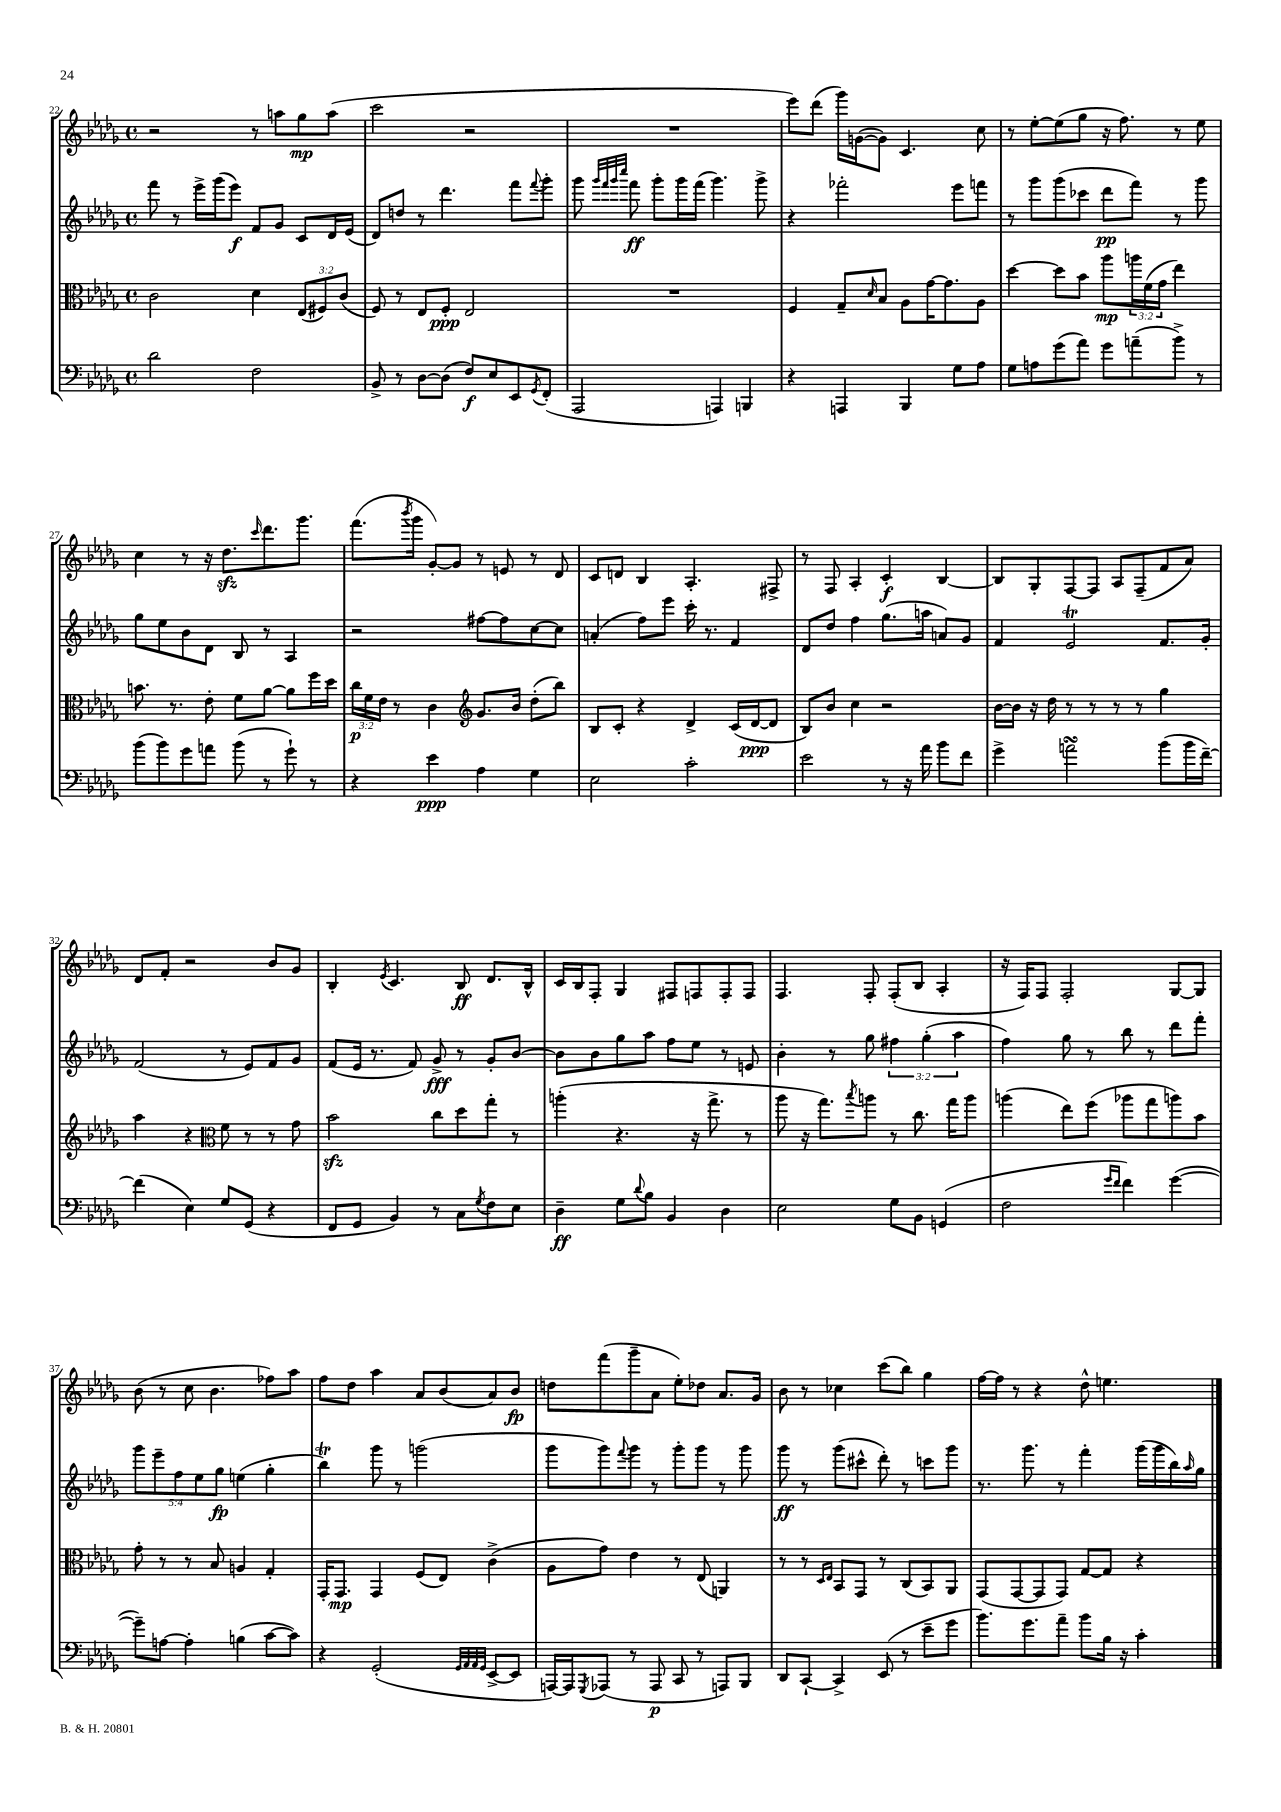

**kern	**kern	**kern	**kern
*staff4	*staff3	*staff2	*staff1
*clefF4	*clefC3	*clefG2	*clefG2
*k[b-e-a-d-g-]	*k[b-e-a-d-g-]	*k[b-e-a-d-g-]	*k[b-e-a-d-g-]
*M4/4	*M4/4	*M4/4	*M4/4
*met(c)	*met(c)	*met(c)	*met(c)
2d-	2c	8fff	2r
.	.	8r	.
.	.	16eee-^	.
.	.	(16ggg-	.
.	.	8eee-)	.
2F	4d-	8f	8r
.	.	8g-	8aa
.	(12E-	8c	8gg-
.	12F#)	.	.
.	.	16d-	(8aa
.	(12c	.	.
.	.	(16e-	.
=	=	=	=
8BB-^	8F)	8d-)	2ccc
8r	8r	8dd	.
[8D-	8E-	8r	.
(8D-]	8F'	4.ddd-	.
8F)	2E-	.	2r
8E-	.	.	.
8EE-	.	8fff	.
8qGG-	.	8qqfff	.
(8FF'	.	8ggg-'	.
=	=	=	=
2AAA-	1r	8ggg-	1r
.	.	32qqggg-	.
.	.	32qqfff	.
.	.	32qqggg-	.
.	.	32qqcccc	.
.	.	8fff	.
.	.	8ggg-'	.
.	.	16ggg-	.
.	.	(16fff	.
4AAA)	.	4.ggg-)	.
4BBB	.	.	.
.	.	8ggg-^	.
=	=	=	=
4r	4F	4r	8eee-)
.	.	.	(8ddd-
4AAA	8G-~	2fff-'	16ggg-)
.	.	.	([16g
.	16qqd-	.	.
.	8B-	.	8g])
4BBB-	8A-	.	4.c
.	[16g-	.	.
.	8.g-]	.	.
8G-	.	8eee-	.
8A-	8A-	8fff	8cc
=	=	=	=
8G-	[4dd-	8r	8r
8A	.	8ggg-	[8ee-'
(8g-	8dd-]	(8ggg-	(8ee-]
8a-)	8b-	8ccc-	8gg-
8g-	8aa-	8ddd-	16r
.	.	.	8.ff)
(8a~	24aa	8fff)	.
.	(24f	.	.
.	24g-	.	.
8b-^)	4ee-)	8r	8r
8r	.	8ggg-	8ee-
=	=	=	=
(8b-	8.b	8gg-	4cc
8b-)	.	8ee-	.
.	8.r	.	.
8g-	.	8b-	8r
8a	8e-'	8d-	16r
.	.	.	8.dd-
(8b-	8f	8B-	.
.	.	.	16qqccc
8r	[8a-	8r	8.ddd-
8g-`)	8a-]	4A-	.
.	.	.	8.ggg-
8r	16ff	.	.
.	16dd-	.	.
=	=	=	=
4r	24cc	2r	(8.fff
.	24f	.	.
.	24e-	.	.
.	8r	.	.
.	.	.	8qbbb-
.	.	.	16ggg-
4e-	4c	.	[8g-')
.	.	.	8g-]
*	*clefG2	*	*
4A-	8.g-	[8ff#	8r
.	.	8ff#]	8e
.	16b-	.	.
4G-	(8dd-'	[8cc	8r
.	8bb-)	8cc]	8d-
=	=	=	=
2E-	8B-	(4a'	8c
.	8c'	.	8d
.	4r	8ff)	4B-
.	.	8eee-	.
2c'	4d-^	16ccc'	4.A-'
.	.	8.r	.
.	(16c	4f	.
.	[16d-	.	.
.	8d-]	.	8F#^
=	=	=	=
2e-	8B-)	8d-	8r
.	8b-	8dd-	8F
.	4cc	4ff	4A-'
8r	2r	(8.gg-	4c'
16r	.	.	.
16a-	.	16aa	.
8b-	.	8a)	[4B-
8f	.	8g-	.
=	=	=	=
4g-^	[16b-	4f	8B-]
.	16b-]	.	.
.	16r	.	8G-'
.	16dd-	.	.
2a	8r	2e-	[8F
.	8r	.	8F]
.	8r	.	8A-
.	8r	.	(8F~
(8b-	4gg-	8.f	8f
16b-	.	.	8a-)
[16f~)	.	16g-'	.
=	=	=	=
(4f]	4aa-	(2f	8d-
.	.	.	8f'
4E-)	4r	.	2r
*	*clefC3	*	*
8G-	8f	8r	.
(8GG-	8r	8e-)	.
4r	8r	8f	8b-
.	8g-	8g-	8g-
=	=	=	=
8FF	2b-	(8f	4B-'
8GG-	.	16e-	.
.	.	8.r	.
.	.	.	8qe-
4BB-)	.	.	4.c
.	.	8f)	.
8r	8cc	8g-^	.
8C	8dd-	8r	8B-
8qG-	.	.	.
8F	8gg-'	8g-'	8.d-
8E-	8r	[8b-	.
.	.	.	16B-^^
=	=	=	=
4D-~	(4aa'	8b-]	16c
.	.	.	16B-
.	.	8b-	8F'
8G-	4.r	8gg-	4G-
8qqd-	.	.	.
8B-	.	8aa-	.
4BB-	.	8ff	8F#
.	16r	8ee-	8F
.	8.gg-^	.	.
4D-	.	8r	8F'
.	8r	8e	8F
=	=	=	=
2E-	8aa-	4b-'	4.F
.	16r	.	.
.	8.gg-)	.	.
.	.	8r	.
.	8qbb-	.	.
.	8aa	8gg-	8F'
8G-	8r	6ff#	(8F'
8BB-	8.cc	.	8B-
.	.	(6gg-'	.
(4GG	.	.	4A-'
.	16gg-	.	.
.	.	6aa-	.
.	8aa	.	.
=	=	=	=
2F	(4aa	4ff)	16r
.	.	.	16F)
.	.	.	8F
.	8ee-)	8gg-	2F'
.	(8ff	8r	.
16qqg-	.	.	.
16qqf	.	.	.
4f)	8aa-	8bb-	.
.	8gg-	8r	.
([4g-	8aa)	8ddd-	[8G-
.	8b-	8fff'	8G-]
=	=	=	=
8g-~])	8g-'	10ggg-	(8b-
.	.	10eee-~	.
[8A	8r	.	8r
.	.	10ff	.
4A']	8r	.	8cc
.	.	10ee-	.
.	8B-	.	4.b-
.	.	10gg-	.
(4B	4A	(4ee	.
[8c	4G-'	4gg-'	8ff-)
8c])	.	.	8aa-
=	=	=	=
4r	16GG-'	4bb-)	8ff
.	8.GG-	.	.
.	.	.	8dd-
(2GG-'	4GG-	8ggg-	4aa-
.	.	8r	.
.	(8F	(2ggg	8a-
.	8E-)	.	(8b-
32qqGG-	.	.	.
32qqAA-	.	.	.
32qqAA-	.	.	.
32qqGG-	.	.	.
[8EE-^	(4c^	.	8a-)
8EE-]	.	.	8b-
=	=	=	=
[16AAA)	8A-	8ggg-	8dd
16AAA]	.	.	.
8qGGG-	.	.	.
(8AAA-	8g-)	8ggg-)	(8fff
.	.	8qqfff	.
8r	4e-	8ggg-	8ggg-~
8AAA-	.	8r	8a-
8CC	8r	8ggg-'	8ee-')
8r	(8E-	8ggg-	8dd-
8AAA)	4AA)	8r	8.a-
8BBB-	.	8ggg-	.
.	.	.	16g-
=	=	=	=
8DD-	8r	8ggg-	8b-
[8CC`	8r	8r	8r
.	16qqD-	.	.
.	16qqE-	.	.
4CC^]	8BB-	(8ggg-	4cc-
.	8GG-	8ccc#^^	.
(8EE-	8r	8ddd-')	(8ccc
8r	(8C	8r	8bb-)
8e-~	8BB-)	8ccc	4gg-
8g-	8AA-	8ggg-	.
=	=	=	=
8.b-)	(8GG-	8.r	[16ff
.	.	.	16ff]
.	[8GG-	.	8r
8.g-	.	8.ggg-	.
.	8GG-]	.	4r
8a-~	8GG-)	8r	.
8b-	[8G-	4fff'	8dd-^^
16B-	8G-]	.	4.ee
16r	.	.	.
4c'	4r	(16ggg-	.
.	.	16ggg-	.
.	.	16bb-)	.
.	.	16qqaa-	.
.	.	16gg-	.
==	==	==	==
*-	*-	*-	*-
